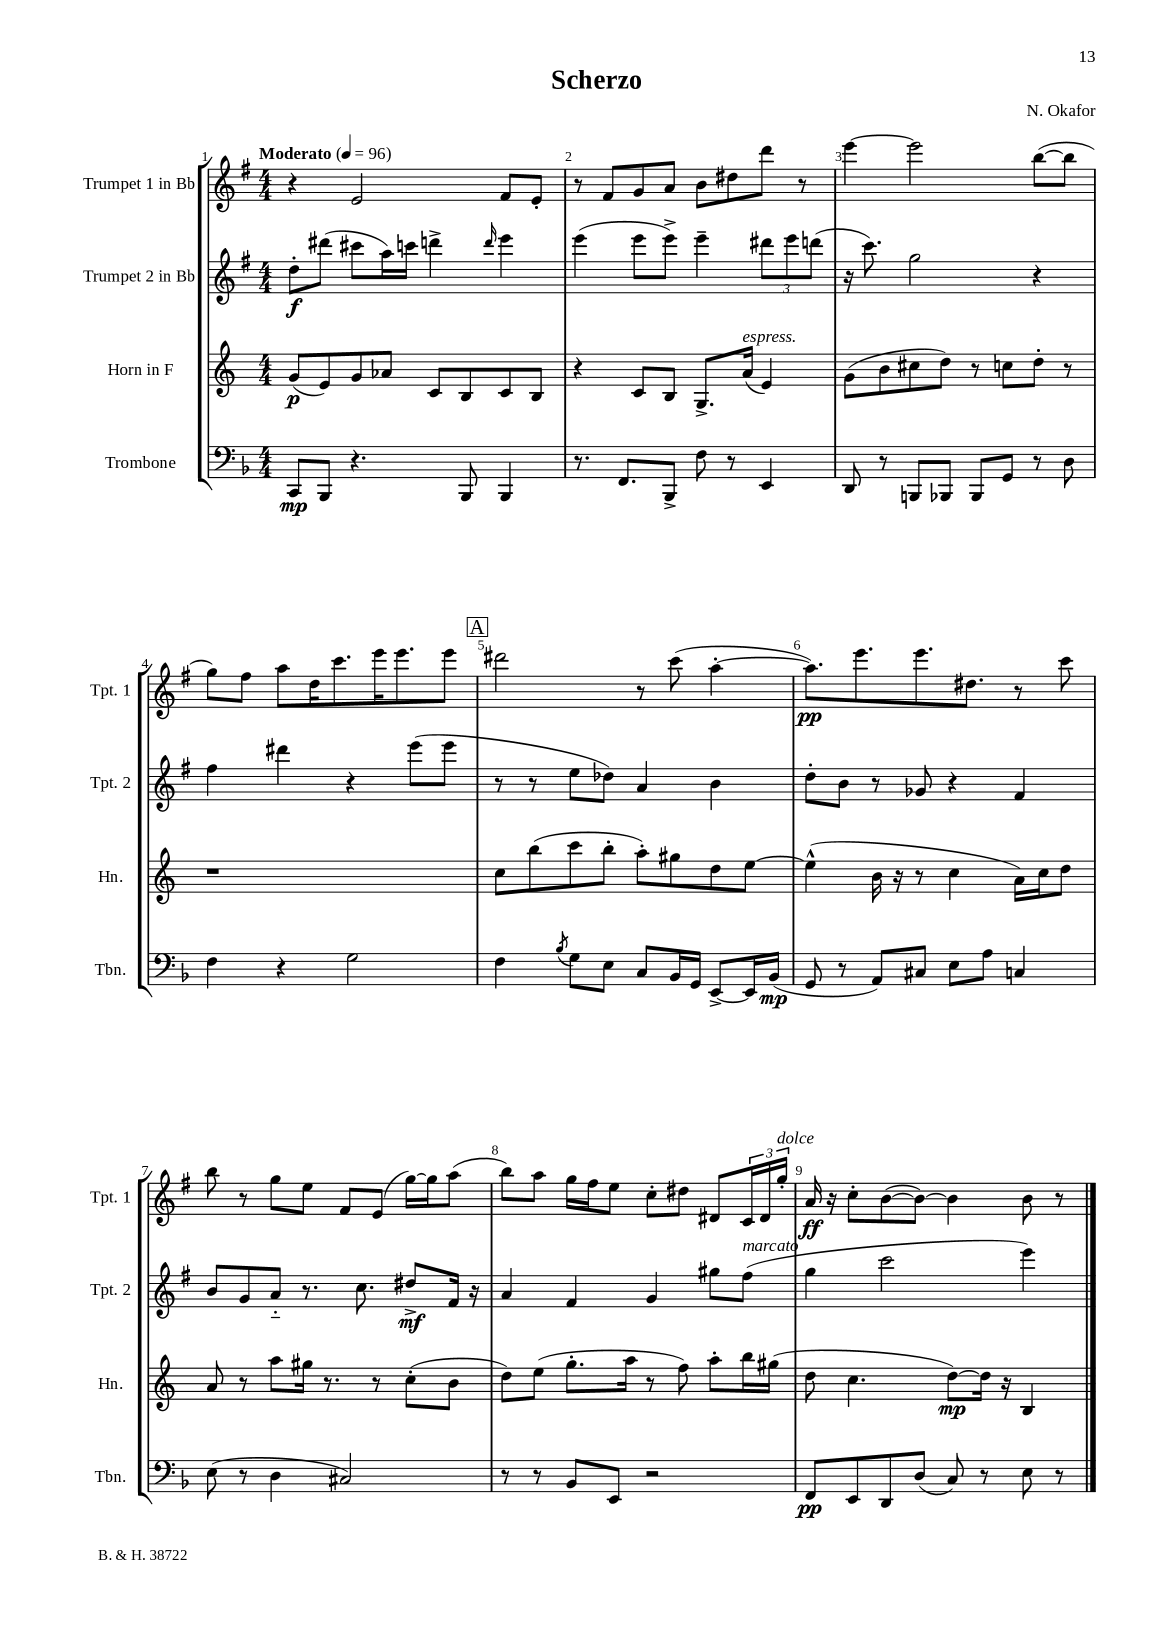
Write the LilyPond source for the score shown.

\header { title = "Scherzo" composer = "N. Okafor" }
<<
\new StaffGroup <<
\new Staff = "s0" \with { instrumentName = "Trumpet 1 in Bb" shortInstrumentName = "Tpt. 1" } {
    \clef treble \key g \major \numericTimeSignature \time 4/4 \tempo "Moderato" 4 = 96
    r4 e'2 fis'8 e'8-. |
    r8 fis'8 g'8 a'8 b'8 dis''8 d'''8 r8 |
    e'''4~ e'''2 b''8~( b''8 |
    g''8) fis''8 a''8 d''16 c'''8. e'''16 e'''8. e'''8 |
    \mark \markup { \box "A" } dis'''2 r8 c'''8( a''4~-. |
    a''8.\pp) e'''8. e'''8. dis''8. r8 c'''8 |
    b''8 r8 g''8 e''8 fis'8 e'8( g''16~) g''16 a''8( |
    b''8) a''8 g''16 fis''16 e''8 c''8-. dis''8 dis'8 \tuplet 3/2 { c'16 dis'16 g''16-.^\markup { \italic "dolce" } } |
    a'16\ff r16 c''8-. b'8~( b'8~) b'4 b'8 r8 \bar "|." |
}
\new Staff = "s1" \with { instrumentName = "Trumpet 2 in Bb" shortInstrumentName = "Tpt. 2" } {
    \clef treble \key g \major \numericTimeSignature \time 4/4
    d''8-.\f dis'''8( cis'''8 a''16) c'''16 d'''4-> \grace { d'''16 } e'''4 |
    e'''4( e'''8 e'''8->) e'''4-- \tuplet 3/2 { dis'''8 e'''8 d'''8( } |
    r16 c'''8.) g''2 r4 |
    fis''4 dis'''4 r4 e'''8( e'''8 |
    \mark \markup { \box "A" } r8 r8 e''8 des''8) a'4 b'4 |
    d''8-. b'8 r8 ges'8 r4 fis'4 |
    b'8 g'8 a'8-_ r8. c''8. dis''8->\mf fis'16 r16 |
    a'4 fis'4 g'4 gis''8 fis''8^\markup { \italic "marcato" }( |
    g''4 c'''2 e'''4) \bar "|." |
}
\new Staff = "s2" \with { instrumentName = "Horn in F" shortInstrumentName = "Hn." } {
    \clef treble \key c \major \numericTimeSignature \time 4/4
    g'8\p( e'8) g'8 aes'8 c'8 b8 c'8 b8 |
    r4 c'8 b8 g8.-> a'16^\markup { \italic "espress." }( e'4) |
    g'8( b'8 cis''8 d''8) r8 c''8 d''8-. r8 |
    r1 |
    \mark \markup { \box "A" } c''8 b''8( c'''8 b''8-. a''8-.) gis''8 d''8 e''8~ |
    e''4-^( b'16 r16 r8 c''4 a'16) c''16 d''8 |
    a'8 r8 a''8 gis''16 r8. r8 c''8-.( b'8 |
    d''8) e''8( g''8.-. a''16 r8 f''8) a''8-. b''16 gis''16( |
    d''8 c''4. d''8~\mp) d''16 r16 b4 \bar "|." |
}
\new Staff = "s3" \with { instrumentName = "Trombone" shortInstrumentName = "Tbn." } {
    \clef bass \key f \major \numericTimeSignature \time 4/4
    c,8\mp bes,,8 r4. bes,,8 bes,,4 |
    r8. f,8. bes,,8-> f8 r8 e,4 |
    d,8 r8 b,,8 bes,,8 bes,,8 g,8 r8 d8 |
    f4 r4 g2 |
    \mark \markup { \box "A" } f4 \acciaccatura { bes8 } g8 e8 c8 bes,16 g,16 e,8~-> e,16 bes,16\mp( |
    g,8 r8 a,8) cis8 e8 a8 c4 |
    e8( r8 d4 cis2) |
    r8 r8 bes,8 e,8 r2 |
    f,8\pp e,8 d,8 d8( c8) r8 e8 r8 \bar "|." |
}
>>
>>
\layout { \context { \Score \override BarNumber.break-visibility = ##(#f #t #t) barNumberVisibility = #all-bar-numbers-visible } }
